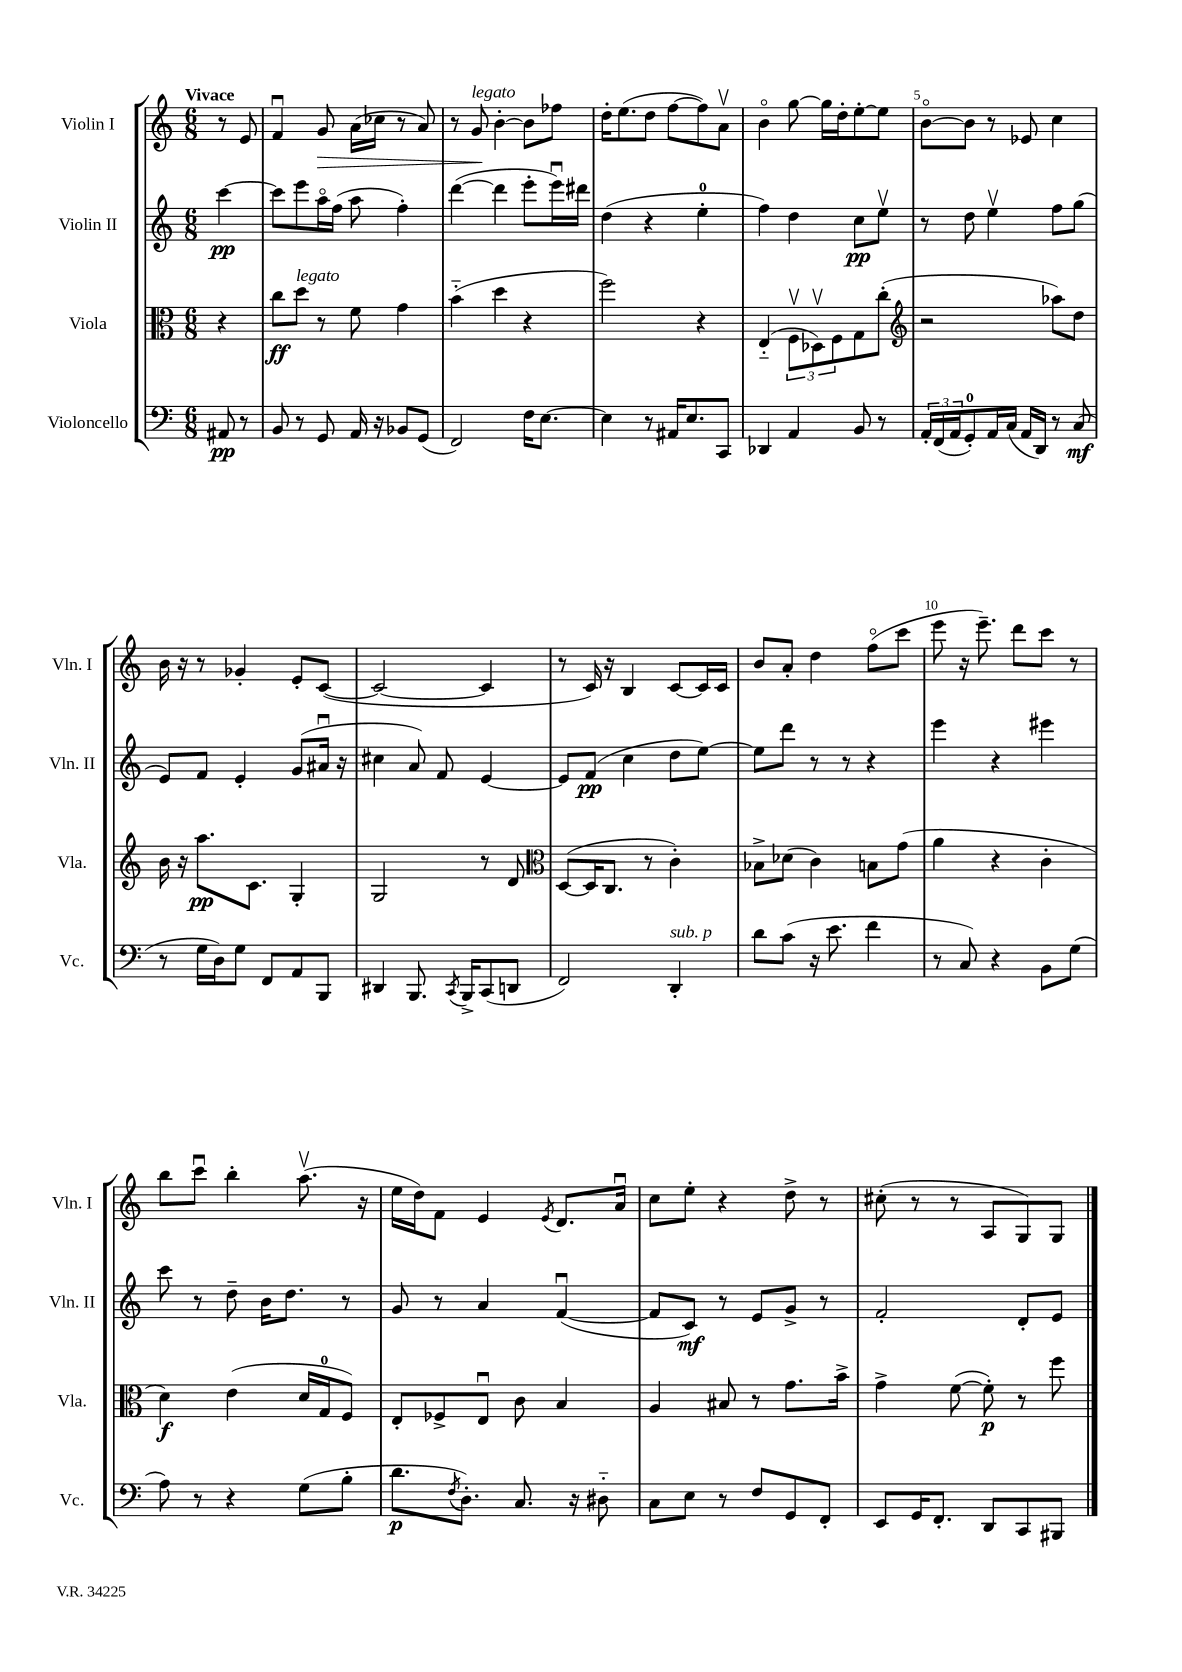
<<
\new StaffGroup <<
\new Staff = "s0" \with { instrumentName = "Violin I" shortInstrumentName = "Vln. I" } {
    \clef treble \key c \major \numericTimeSignature \time 6/8 \partial 4 \tempo "Vivace"
    r8 e'8 |
    f'4\downbow g'8\> a'16( ces''16 r8 a'8) |
    r8 g'8\!^\markup { \italic "legato" } b'4~-. b'8 fes''8 |
    d''16-. e''8.( d''8 f''8~ f''8) a'8\upbow |
    b'4\flageolet g''8~ g''16 d''16-. e''8~-. e''8 |
    b'8~\flageolet b'8 r8 ees'8 c''4 |
    b'16 r16 r8 ges'4-. e'8-. c'8~( |
    c'2~ c'4 |
    r8 c'16) r16 b4 c'8~ c'16 c'16 |
    b'8 a'8-. d''4 f''8\flageolet( c'''8 |
    e'''8 r16 e'''8.--) d'''8 c'''8 r8 |
    b''8 c'''8\downbow b''4-. a''8.\upbow( r16 |
    e''16 d''16) f'8 e'4 \acciaccatura { e'8 } d'8. a'16\downbow |
    c''8 e''8-. r4 d''8-> r8 |
    cis''8-.( r8 r8 a8 g8) g8 \bar "|." |
}
\new Staff = "s1" \with { instrumentName = "Violin II" shortInstrumentName = "Vln. II" } {
    \clef treble \key c \major \numericTimeSignature \time 6/8 \partial 4
    c'''4~\pp |
    c'''8 e'''8 a''16\flageolet f''16( a''8 f''4-.) |
    d'''4~( d'''4 e'''8-. e'''16\downbow) dis'''16 |
    d''4( r4 e''4-0-. |
    f''4) d''4 c''8\pp e''8\upbow |
    r8 d''8 e''4\upbow f''8 g''8( |
    e'8) f'8 e'4-. g'8( ais'16\downbow r16 |
    cis''4 a'8) f'8 e'4~ |
    e'8 f'8\pp( c''4 d''8 e''8~) |
    e''8 d'''8 r8 r8 r4 |
    e'''4 r4 eis'''4 |
    c'''8 r8 d''8-- b'16 d''8. r8 |
    g'8 r8 a'4 f'4~\downbow( |
    f'8 c'8\mf) r8 e'8 g'8-> r8 |
    f'2-. d'8-. e'8 \bar "|." |
}
\new Staff = "s2" \with { instrumentName = "Viola" shortInstrumentName = "Vla." } {
    \clef alto \key c \major \numericTimeSignature \time 6/8 \partial 4
    r4 |
    c''8\ff d''8^\markup { \italic "legato" } r8 f'8 g'4 |
    b'4-_( d''4 r4 |
    f''2) r4 |
    e4-_( \tuplet 3/2 { f8\upbow des8\upbow) f8 } g8 c''8-.( |
    \clef treble r2 aes''8) d''8 |
    b'16 r16 a''8.\pp c'8. g4-. |
    g2 r8 d'8 |
    \clef alto d8~( d16 c8. r8 c'4-.) |
    bes8-> des'8( c'4) b8 g'8( |
    a'4 r4 c'4-. |
    d'4\f) e'4( d'16 g16-0 f8) |
    e8-. fes8-> e8\downbow c'8 b4 |
    a4 bis8 r8 g'8. b'16-> |
    g'4-> f'8~( f'8-.\p) r8 f''8 \bar "|." |
}
\new Staff = "s3" \with { instrumentName = "Violoncello" shortInstrumentName = "Vc." } {
    \clef bass \key c \major \numericTimeSignature \time 6/8 \partial 4
    ais,8\pp r8 |
    b,8 r8 g,8 a,16 r16 bes,8 g,8( |
    f,2) f16 e8.~ |
    e4 r8 ais,16 e8. c,8 |
    des,4 a,4 b,8 r8 |
    \tuplet 3/2 { a,16-. f,16( a,16 } g,8-0-.) a,16 c16( a,16 d,16) r8 c8\mf( |
    r8 g16 d16) g8 f,8 a,8 b,,8 |
    dis,4 b,,8. \acciaccatura { c,8 } b,,16-> c,8( d,8 |
    f,2) d,4-.^\markup { \italic "sub. p" } |
    d'8 c'8( r16 e'8. f'4 |
    r8 c8) r4 b,8 g8( |
    a8) r8 r4 g8( b8-. |
    d'8.\p \acciaccatura { f8 } d8.-.) c8. r16 dis8-_ |
    c8 e8 r8 f8 g,8 f,8-. |
    e,8 g,16 f,8.-. d,8 c,8 bis,,8 \bar "|." |
}
>>
>>
\layout { \context { \Score \override BarNumber.break-visibility = ##(#f #t #t) barNumberVisibility = #(every-nth-bar-number-visible 5) } }
